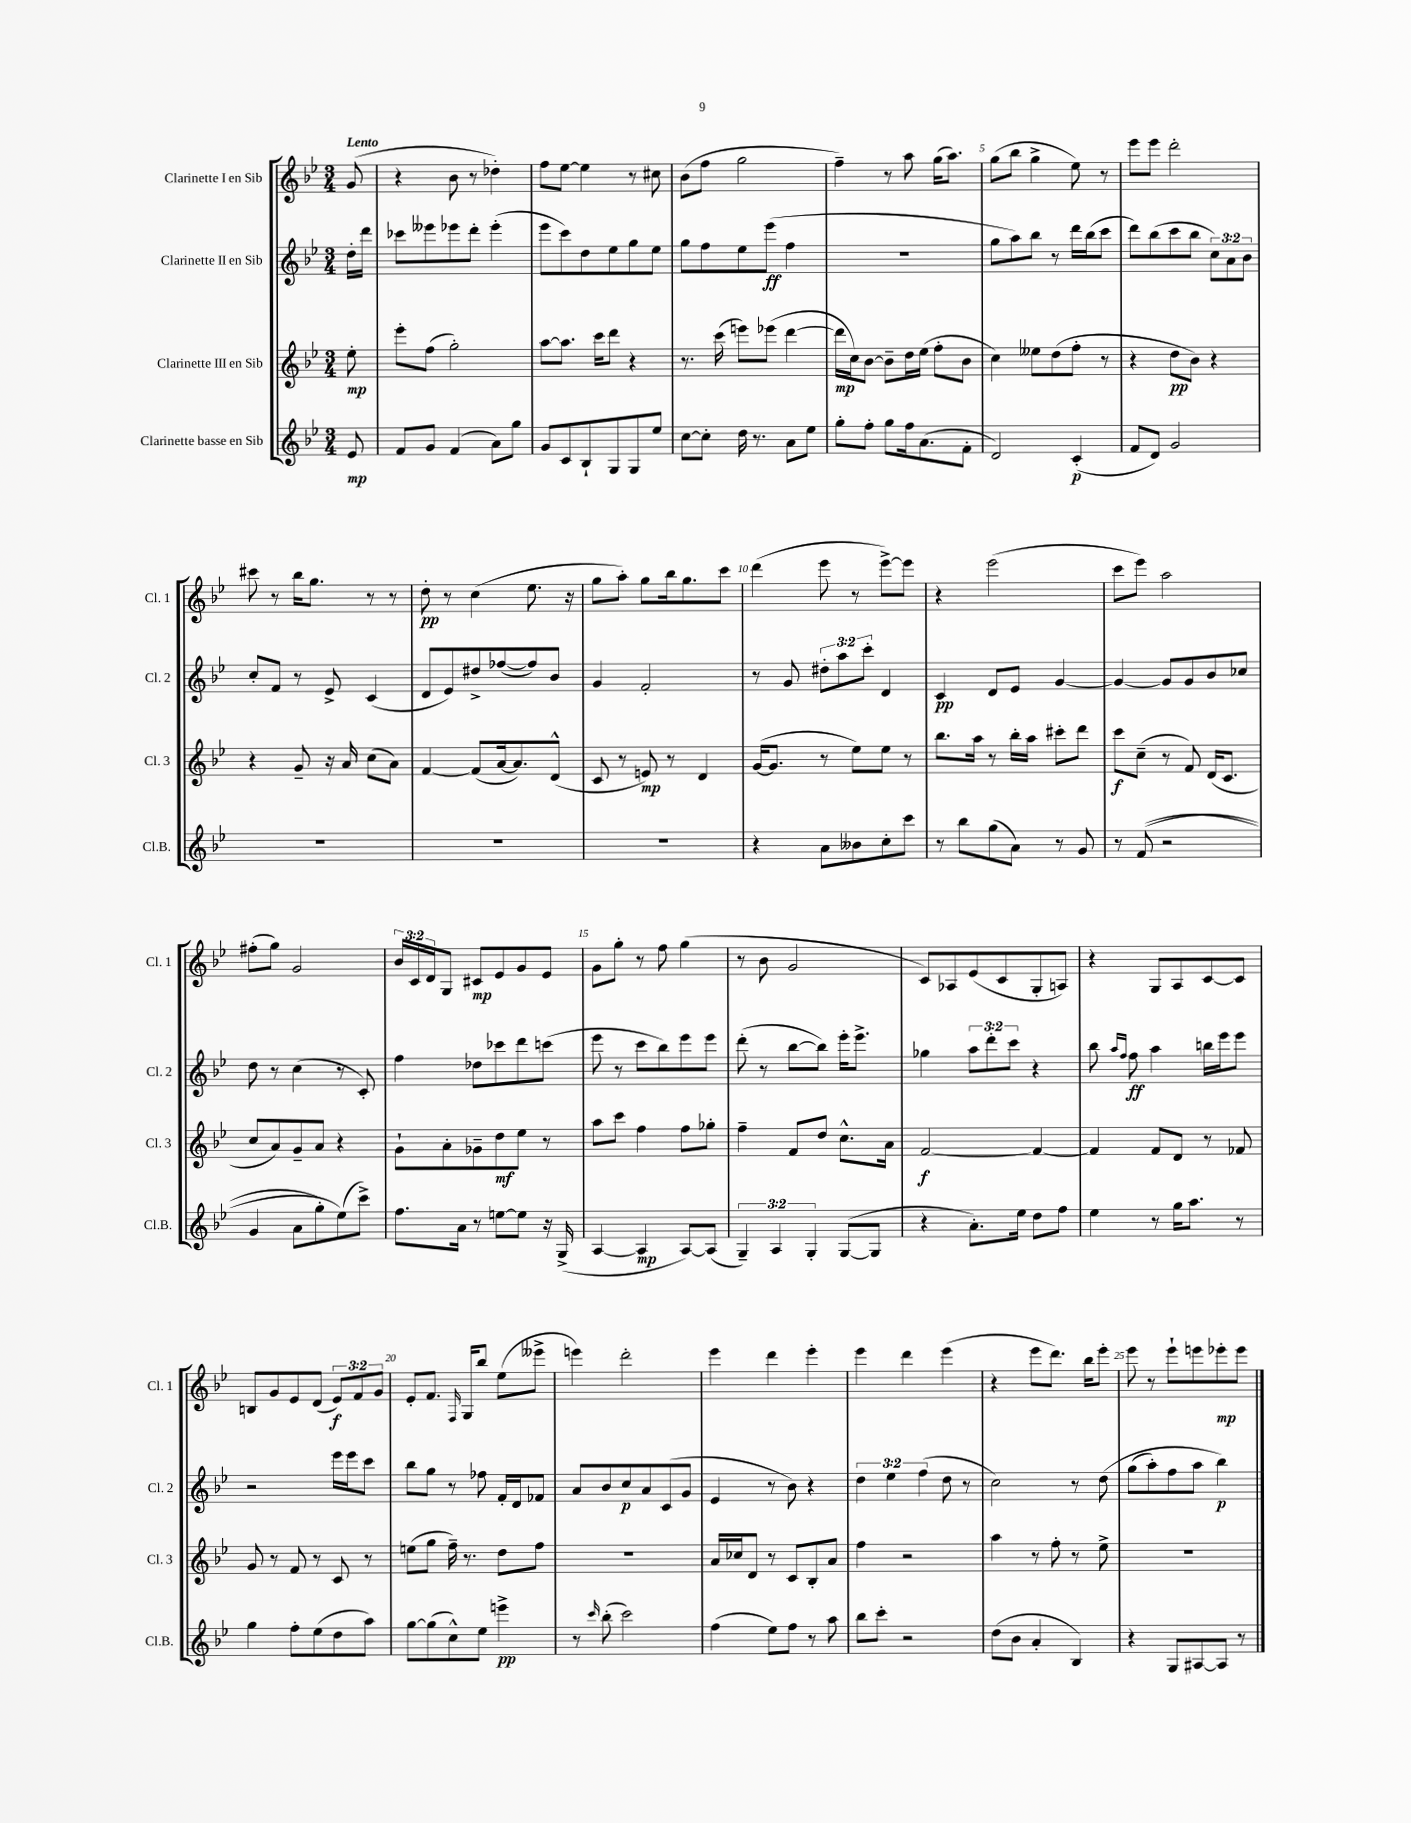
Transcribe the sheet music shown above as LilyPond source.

<<
\new StaffGroup <<
\new Staff = "s0" \with { instrumentName = "Clarinette I en Sib" shortInstrumentName = "Cl. 1" } {
    \clef treble \key bes \major \numericTimeSignature \time 3/4 \override Staff.TupletNumber.text = #tuplet-number::calc-fraction-text \partial 8 \tempo "Lento"
    g'8( |
    r4 bes'8 r8 des''4-.) |
    f''8 ees''8~ ees''4 r8 cis''8 |
    bes'8( f''8 g''2 |
    f''4--) r8 a''8 g''16( a''8.) |
    g''8( bes''8 g''4-> ees''8) r8 |
    ees'''8 ees'''8 d'''2-. |
    cis'''8 r8 bes''16 g''8. r8 r8 |
    d''8-.\pp r8 c''4( ees''8. r16 |
    g''8 a''8-.) g''8 bes''16 g''8. c'''8 |
    d'''4( ees'''8 r8 ees'''8~->) ees'''8 |
    r4 ees'''2( |
    c'''8 ees'''8) a''2 |
    fis''8-.( g''8) g'2 |
    \tuplet 3/2 { bes'16 c'16 d'16 } g8 cis'8\mp ees'8 g'8 ees'8 |
    g'8 g''8-. r8 f''8 g''4( |
    r8 bes'8 g'2 |
    c'8) aes8 ees'8( c'8 g8-. a8) |
    r4 g8 a8 c'8~ c'8 |
    b8 g'8 ees'8 d'8( \tuplet 3/2 { ees'8\f) f'8 g'8 } |
    ees'8-. f'8. \grace { f16 } g16 bes''8 ees''8( eeses'''8-> |
    e'''4) d'''2-. |
    ees'''4 d'''4 ees'''4-. |
    ees'''4 d'''4 ees'''4( |
    r4 ees'''8 d'''8.) bes''16 ees'''8-. |
    ees'''8 r8 ees'''8-! e'''8 ees'''8-.\mp ees'''8 \bar "|." |
}
\new Staff = "s1" \with { instrumentName = "Clarinette II en Sib" shortInstrumentName = "Cl. 2" } {
    \clef treble \key bes \major \numericTimeSignature \time 3/4 \override Staff.TupletNumber.text = #tuplet-number::calc-fraction-text \partial 8
    d''16-. d'''16 |
    ces'''8 eeses'''8 ees'''8 d'''8-. ees'''4-.( |
    ees'''8 c'''8) d''8 ees''8 g''8 ees''8 |
    g''8 f''8 ees''8 ees'''8\ff( f''4 |
    R2. |
    g''8 a''8) bes''8 r8 d'''16 bes''16( c'''8 |
    d'''8) bes''8( c'''8 bes''8 \tuplet 3/2 { c''8) a'8 bes'8 } |
    c''8-. f'8 r8 ees'8-> c'4( |
    d'8 ees'8) dis''8-> fes''8~( fes''8) bes'8 |
    g'4 f'2-. |
    r8 g'8 \tuplet 3/2 { dis''8-. a''8 c'''8-. } d'4 |
    c'4\pp d'8 ees'8 g'4~ |
    g'4~ g'8 g'8 bes'8 ces''8 |
    d''8 r8 c''4( r8 c'8-.) |
    f''4 des''8 ces'''8 d'''8 c'''8( |
    ees'''8 r8 c'''8 bes''8) ees'''8 ees'''8 |
    d'''8-.( r8 bes''8~ bes''8) ees'''16-. ees'''8.-> |
    ges''4 \tuplet 3/2 { a''8 d'''8-. c'''8 } r4 |
    bes''8 \grace { a''16 f''16 } f''8\ff a''4 b''16 ees'''16 ees'''8 |
    r2 ees'''16 ees'''16 c'''8 |
    bes''8 g''8 r8 fes''8 f'16-. d'16 fes'8 |
    a'8 bes'8 c''8\p a'8 c'8( g'8 |
    ees'4 r8 bes'8) r4 |
    \tuplet 3/2 { d''4 ees''4 f''4( } d''8 r8 |
    c''2) r8 d''8\( |
    g''8( a''8-.) f''8 a''8 bes''4\p\) \bar "|." |
}
\new Staff = "s2" \with { instrumentName = "Clarinette III en Sib" shortInstrumentName = "Cl. 3" } {
    \clef treble \key bes \major \numericTimeSignature \time 3/4 \partial 8
    ees''8-.\mp |
    ees'''8-. f''8( g''2-.) |
    a''8~ a''8. c'''16 d'''8 r4 |
    r8. c'''16( e'''8) ees'''8( d'''4~ |
    d'''16\mp c''16) bes'8~ bes'8-- d''16 ees''16( f''8-. bes'8 |
    c''4) eeses''8 d''8( f''8-. r8 |
    r4 d''8\pp bes'8) r4 |
    r4 g'8-- r16 a'16 c''8( a'8) |
    f'4~ f'8( a'16~ a'8.) d'8-^( |
    c'8 r8 e'8\mp) r8 d'4 |
    g'16~( g'8. r8 ees''8) ees''8 r8 |
    bes''8. a''16 r8 bes''16-. a''16 cis'''8-. d'''8 |
    c'''8\f c''8--( r8 f'8) d'16( c'8. |
    c''8 a'8) g'8-- a'8 r4 |
    g'8-! a'8-. ges'8-- d''8\mf ees''8 r8 |
    a''8 c'''8 f''4 f''8 ges''8-. |
    f''4-- f'8 d''8 c''8.-^ a'16 |
    f'2~\f f'4~ |
    f'4 f'8 d'8 r8 fes'8 |
    g'8 r8 f'8 r8 c'8 r8 |
    e''8( g''8 f''16--) r8. d''8 f''8 |
    R2. |
    a'16 ces''16 d'8 r8 c'8 bes8-. a'8 |
    f''4 r2 |
    a''4 r8 f''8-. r8 ees''8-> |
    R2. \bar "|." |
}
\new Staff = "s3" \with { instrumentName = "Clarinette basse en Sib" shortInstrumentName = "Cl.B." } {
    \clef treble \key bes \major \numericTimeSignature \time 3/4 \override Staff.TupletNumber.text = #tuplet-number::calc-fraction-text \partial 8
    ees'8\mp |
    f'8 g'8 f'4( a'8) g''8 |
    g'8 c'8 bes8-! g8 g8 ees''8 |
    c''8~ c''8-. d''16 r8. a'8 ees''8 |
    g''8-. f''8-. g''8 f''16 a'8.( f'8-. |
    d'2) c'4-.\p( |
    f'8 d'8) g'2 |
    R2. |
    R2. |
    R2. |
    r4 a'8 beses'8 c''8-. c'''8 |
    r8 bes''8 g''8( a'8) r8 g'8 |
    r8 f'8(\( r2 |
    g'4 a'8 g''8-.) ees''8(\) c'''8->) |
    f''8. a'16 r8 e''8~ e''8 r16 g16->( |
    a4~ a4\mp a8~) a8( |
    \tuplet 3/2 { g4--) a4 g4-. } g8~( g8 |
    r4 a'8.-.) ees''16 d''8 f''8 |
    ees''4 r8 g''16 a''8. r8 |
    g''4 f''8-. ees''8( d''8 a''8) |
    g''8~ g''8( c''8-^) ees''8 e'''4->\pp |
    r8 \grace { c'''16 } bes''8-.( c'''2) |
    f''4( ees''8) f''8 r8 a''8 |
    bes''8 c'''8-. r2 |
    d''8( bes'8 a'4-. bes4) |
    r4 g8 ais8~ ais8 r8 \bar "|." |
}
>>
>>
\layout { \context { \Score \override BarNumber.break-visibility = ##(#f #t #t) barNumberVisibility = #(every-nth-bar-number-visible 5) } }
